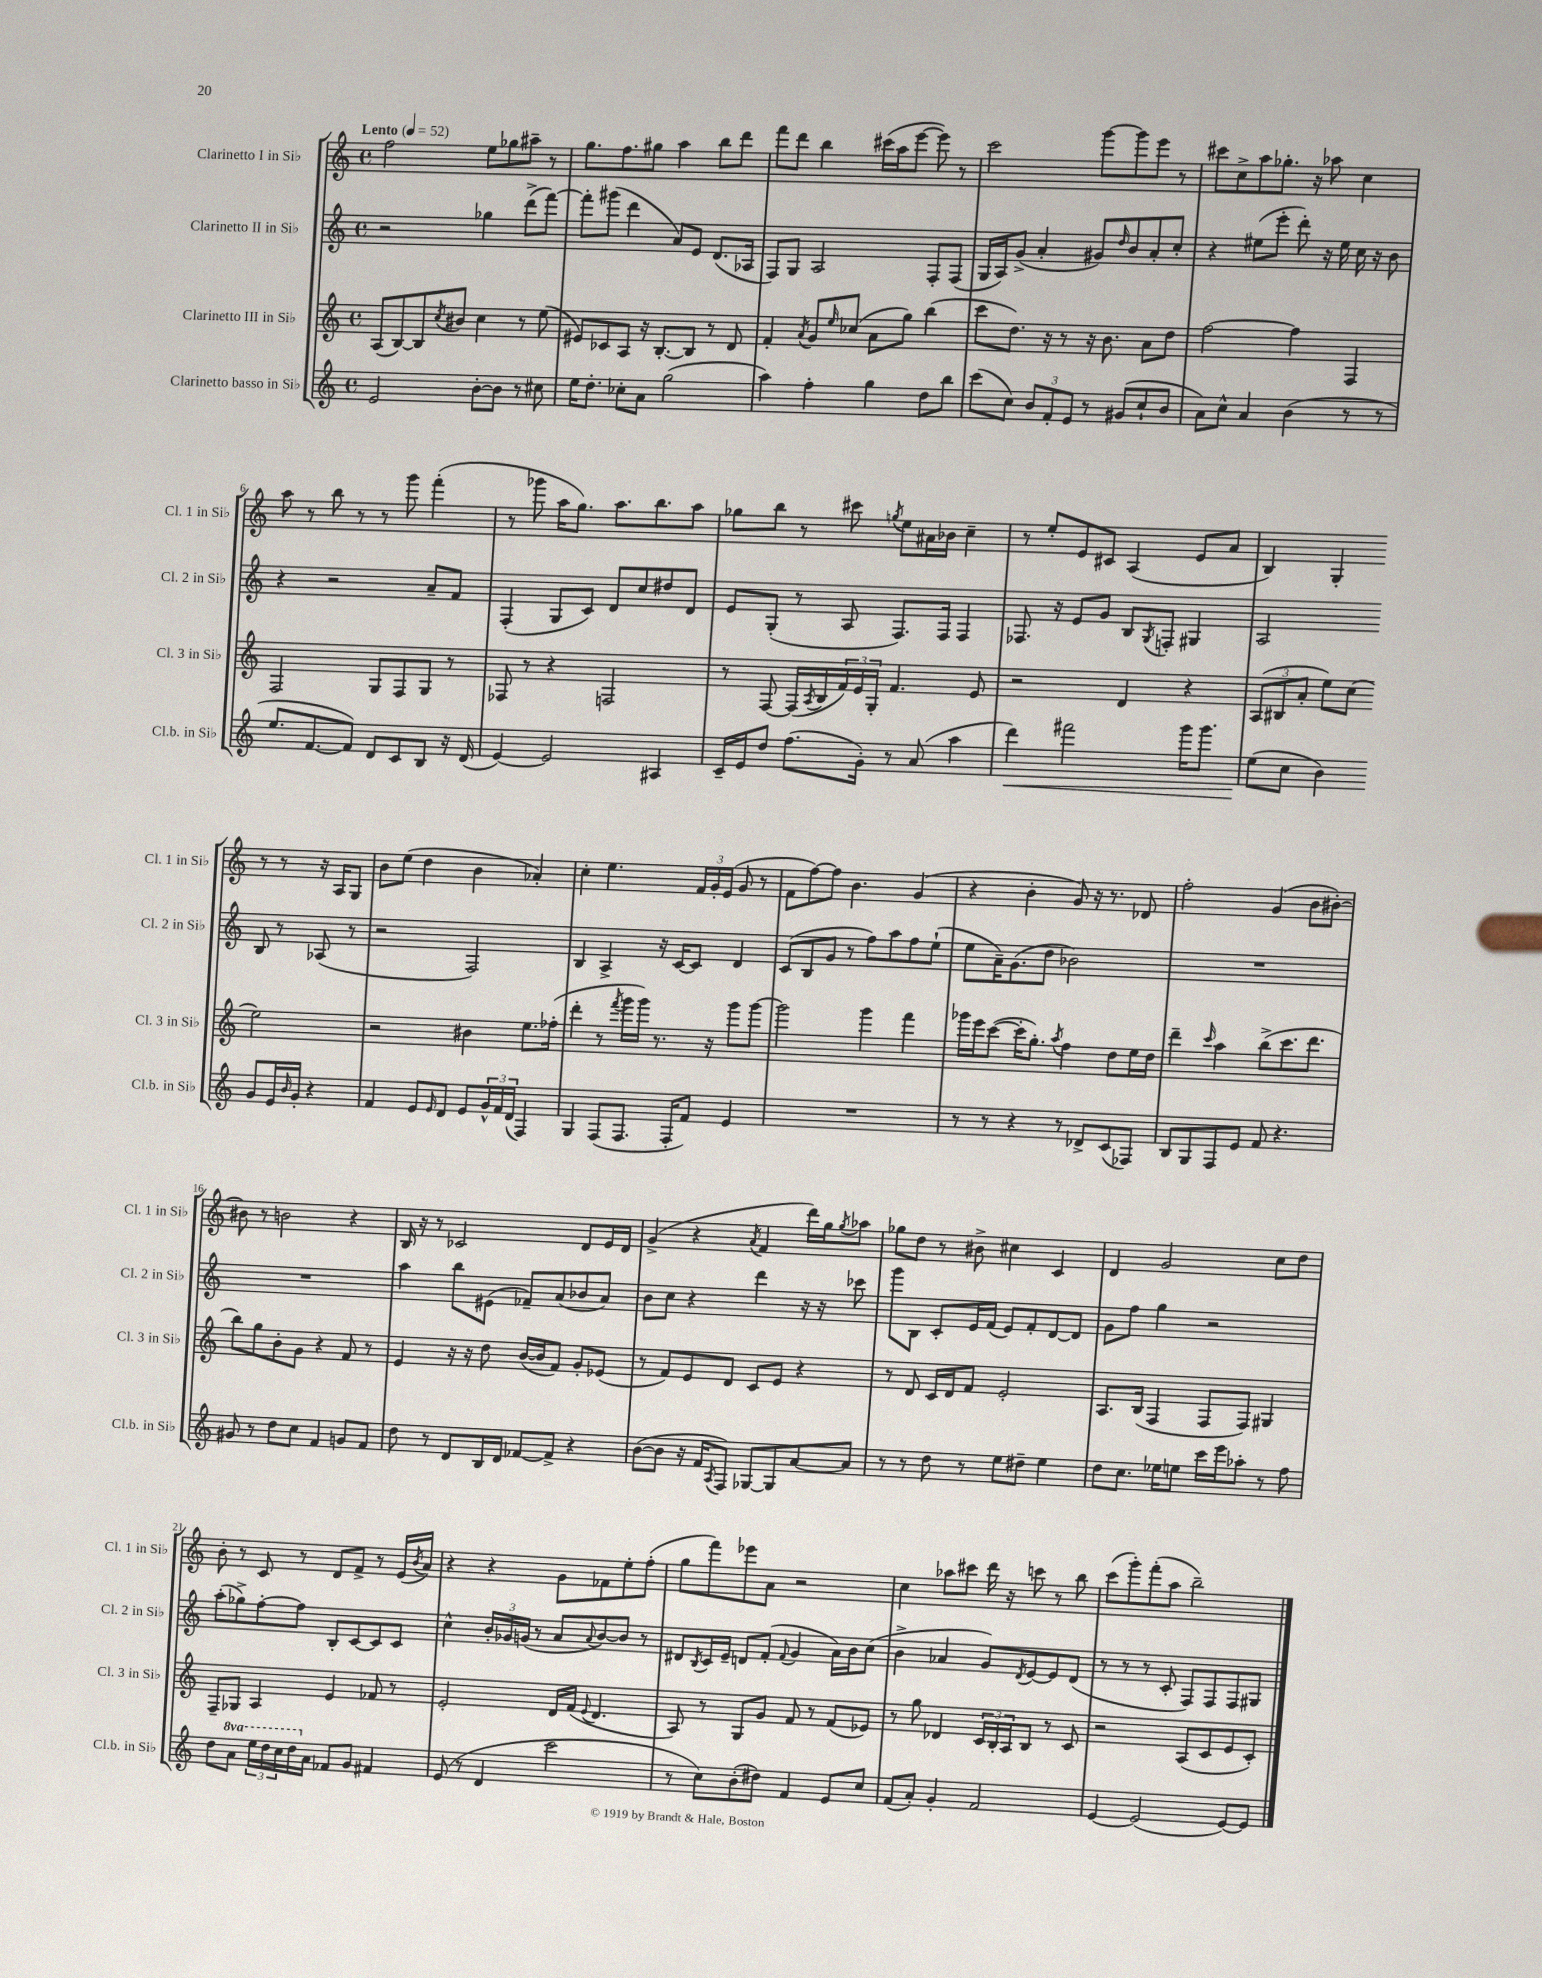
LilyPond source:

<<
\new StaffGroup <<
\new Staff = "s0" \with { instrumentName = "Clarinetto I in Sib" shortInstrumentName = "Cl. 1 in Sib" } {
    \clef treble \key c \major \defaultTimeSignature \time 4/4 \tempo "Lento" 4 = 52
    f''2 e''8 ges''8 ais''8-- r8 |
    g''8. f''8. gis''8 a''4 b''8 d'''8 |
    f'''8 d'''8 b''4 cis'''16( a''16 e'''8~ e'''8) r8 |
    c'''2 g'''8~ g'''8 e'''8 r8 |
    cis'''8 c''8-> a''8 ges''8.-. r16 aes''8 c''4 |
    a''8 r8 b''8 r8 r8 g'''8 f'''4-.( |
    r8 ges'''8 a''16 g''8.) a''8. b''8. a''8 |
    ges''8 b''8 r8 cis'''8 \acciaccatura { g''8 } e''8 ais'16 bes'16 c''4-- |
    r8 e''8-. e'8 cis'8 a4( e'8 a'8 |
    b4) g4-. r8 r8 r16 a16 g8 |
    b'8 e''8( d''4 b'4 aes'4-.) |
    c''4-. e''4. \tuplet 3/2 { f'16 g'16-. e'16( } g'8 r8 |
    f'8 f''8~) f''8 b'4. g'4( |
    r4 b'4-. g'8) r16 r8. des'8 |
    f''2-. g'4( b'8 bis'8~-.) |
    bis'8 r8 b'2 r4 |
    b16 r16 r8 ces'2 d'8 e'16 d'16 |
    g'4->( r4 \acciaccatura { a'8 } f'4 d'''16) g''16 \acciaccatura { g''8 } aes''8 |
    ges''8 d''8 r8 bis'8-> cis''4 c'4 |
    d'4 g'2 c''8 d''8 |
    b'8-. r8 c'8 r8 d'8 f'8-> r8 e'16( \acciaccatura { b'8 } a'16) |
    r4 r4 g'8 fes'8 e''8-. f''8-.( |
    g''8 f'''8) ees'''8 a'8 r2 |
    c''4 aes''8 cis'''8 d'''16 r16 c'''8 r8 b''8 |
    c'''8( g'''8-.) f'''8-.( a''8 b''2--) \bar "|." |
}
\new Staff = "s1" \with { instrumentName = "Clarinetto II in Sib" shortInstrumentName = "Cl. 2 in Sib" } {
    \clef treble \key c \major \defaultTimeSignature \time 4/4
    r2 ges''4 d'''8->( f'''8~) |
    f'''8-. gis'''8( d'''4 a'8) e'8 d'8.( aes16 |
    f8) g8 a2 f8-. f8( |
    g16 a16) g'8->( a'4-. gis'8) \grace { d''16 } b'8 a'8-. c''8-. |
    r4 eis''8( e'''8-. d'''8-.) r16 eis''16 c''16 r16 b'8 |
    r4 r2 a'8-- f'8 |
    f4-.( g8 c'8) d'8 c''8 dis''8 d'8 |
    e'8 g8-.( r8 a8 f8.) f16 f4 |
    fes8. r16 e'8 g'8 b8 \acciaccatura { g8 } f8-. gis4 |
    a2 b8 r8 aes8( r8 |
    r2 f2) |
    b4 a4-> r16 c'16~ c'8 d'4 |
    c'8( b8 g'8 r8 f''8) a''8 f''8 e''8-!( |
    e''8 a'16--) g'8.( d''8 bes'2) |
    R1 |
    R1 |
    a''4 b''8 eis'8( fes'8--) a'8( bes'8 a'8) |
    b'8 c''8 r4 d'''4 r16 r16 ces'''8 |
    g'''8 b8 c'8-. e'16 f'16( e'8) f'8-. d'8~ d'8 |
    g'8 f''8 g''4 r2 |
    a''8-.( ges''8->) f''8~-. f''8 b8-. c'8~ c'8 c'8 |
    c''4-^ \tuplet 3/2 { b'16-. ges'16 g'16( } r8 a'8 \appoggiatura { a'8 } b'8~) b'8 r8 |
    dis'8 \acciaccatura { b8 } c'16 e'16-- d'8 f'8-.( \appoggiatura { f'8 } g'4 a'16) b'16 c''8( |
    b'4-> aes'4 g'8) \acciaccatura { d'8 } e'8~ e'8 d'8( |
    r8 r8 r8 c'8-. f8) f8 f8 gis8 \bar "|." |
}
\new Staff = "s2" \with { instrumentName = "Clarinetto III in Sib" shortInstrumentName = "Cl. 3 in Sib" } {
    \clef treble \key c \major \defaultTimeSignature \time 4/4
    a8( b8~) b8 \acciaccatura { c''8 } bis'8 c''4 r8 e''8( |
    eis'8) ces'8 a8 r16 b8.~-. b8 r8 d'8 |
    f'4-. \acciaccatura { a'8 } g'8 \grace { e''16 } ces''8( a'8 g''8) b''4( |
    c'''8 d''8.) r16 r8 r16 b'8. a'8 d''8 |
    f''2~ f''4 f4 |
    f2 g8 f8 g8 r8 |
    fes8 r8 r4 f2 |
    r8 f8~ f16( \acciaccatura { a8 } b16 \tuplet 3/2 { f'16) e'16 g16-. } f'4. e'8 |
    r2 d'4 r4 |
    \tuplet 3/2 { a8( bis8 a'8-. } e''8) c''8( e''2) |
    r2 bis'4 e''8. fes''16-.( |
    d'''4-. r8 \acciaccatura { f'''8 } g'''16 g'''16) r8. r16 g'''8 g'''8~ |
    g'''2 g'''4 f'''4 |
    ges'''16 e'''16 c'''8~( c'''16-. g''8.-.) \acciaccatura { a''8 } f''4 d''8 e''16 d''16 |
    d'''4-- \grace { c'''16 } a''4 b''8->( c'''8. d'''8. |
    b''8) g''8 b'8-. g'8 r4 f'8 r8 |
    e'4 r16 r16 d''8 b'16~( b'16 f'8) g'8-. ees'8( |
    r8 f'8) e'8 d'8 c'8 e'8 r4 |
    r8 d'8 c'16 d'16 f'8 e'2-. |
    a8. b16( f4 f8 f8) gis4 |
    f8-- ges8 a4 e'4 fes'8 r8 |
    e'2-. d'16 f'16( \appoggiatura { e'8 } d'4. |
    a8) r8 g8 g'8 f'8 r8 f'8( ees'8) |
    r8 g''8 des'4 \tuplet 3/2 { c'16 b16-. a16 } b8 r8 c'8 |
    r2 a8( c'8 e'8 c'8-.) \bar "|." |
}
\new Staff = "s3" \with { instrumentName = "Clarinetto basso in Sib" shortInstrumentName = "Cl.b. in Sib" } {
    \clef treble \key c \major \defaultTimeSignature \time 4/4 \set Staff.ottavationMarkups = #ottavation-simple-ordinals
    e'2 b'8~-. b'8 r8 cis''8 |
    e''16 d''8.-. ces''8-. a'8 g''2( |
    a''4) f''4-. g''4 d''8 b''8 |
    c'''8( c''8) \tuplet 3/2 { b'8 f'8-. e'8 } r8 gis'8( c''8-! b'8 |
    a'8) c''8-^ a'4 b'4( r8 r8 |
    e''8. f'8.~ f'8) d'8 c'8 b8 r16 d'16( |
    e'4~) e'2 ais4 |
    c'16-- e'16 d''8 f''8.( g'16-.) r8 a'8( a''4 |
    d'''4\<) fis'''2 g'''16 g'''8. |
    e''8\!( c''8 b'4) g'8 e'16 \grace { b'16 } g'16-. r4 |
    f'4 e'8 \grace { e'16 } d'8 e'8 \tuplet 3/2 { g'16-^ f'16 d'16( } f4) |
    g4 f8( f8. f16-. f'8) e'4 |
    R1 |
    r8 r8 r4 r8 des'8-> c'8( fes8) |
    b8 g8 f8 e'8 f'8 r4. |
    gis'8 r8 d''8 c''8 f'4 g'8 f'8 |
    d''8 r8 d'8 b16 d'16 fes'8~ fes'8-> r4 |
    b'8~( b'8 r16 f'16 \acciaccatura { a8 } f8) ges8~ ges8 a'8~ a'8 |
    r8 r8 d''8 r8 e''8 dis''8-- e''4 |
    d''8 c''8. ees''16 e''8 c'''16 e'''16 aes''8-. r8 f''8 |
    d''8 \ottava #1 a''8 \tuplet 3/2 { e'''16 d'''16 c'''16 } d'''16 \ottava #0 a'16 fes'8 g'8 fis'4 |
    e'8( r8 d'4 c'''2 |
    r8 c''8) b'8-.( dis''8) f'4 e'8 c''8 |
    f'8( a'8-.) g'4-. f'2 |
    e'4~ e'2( e'8~) e'8 \bar "|." |
}
>>
>>
